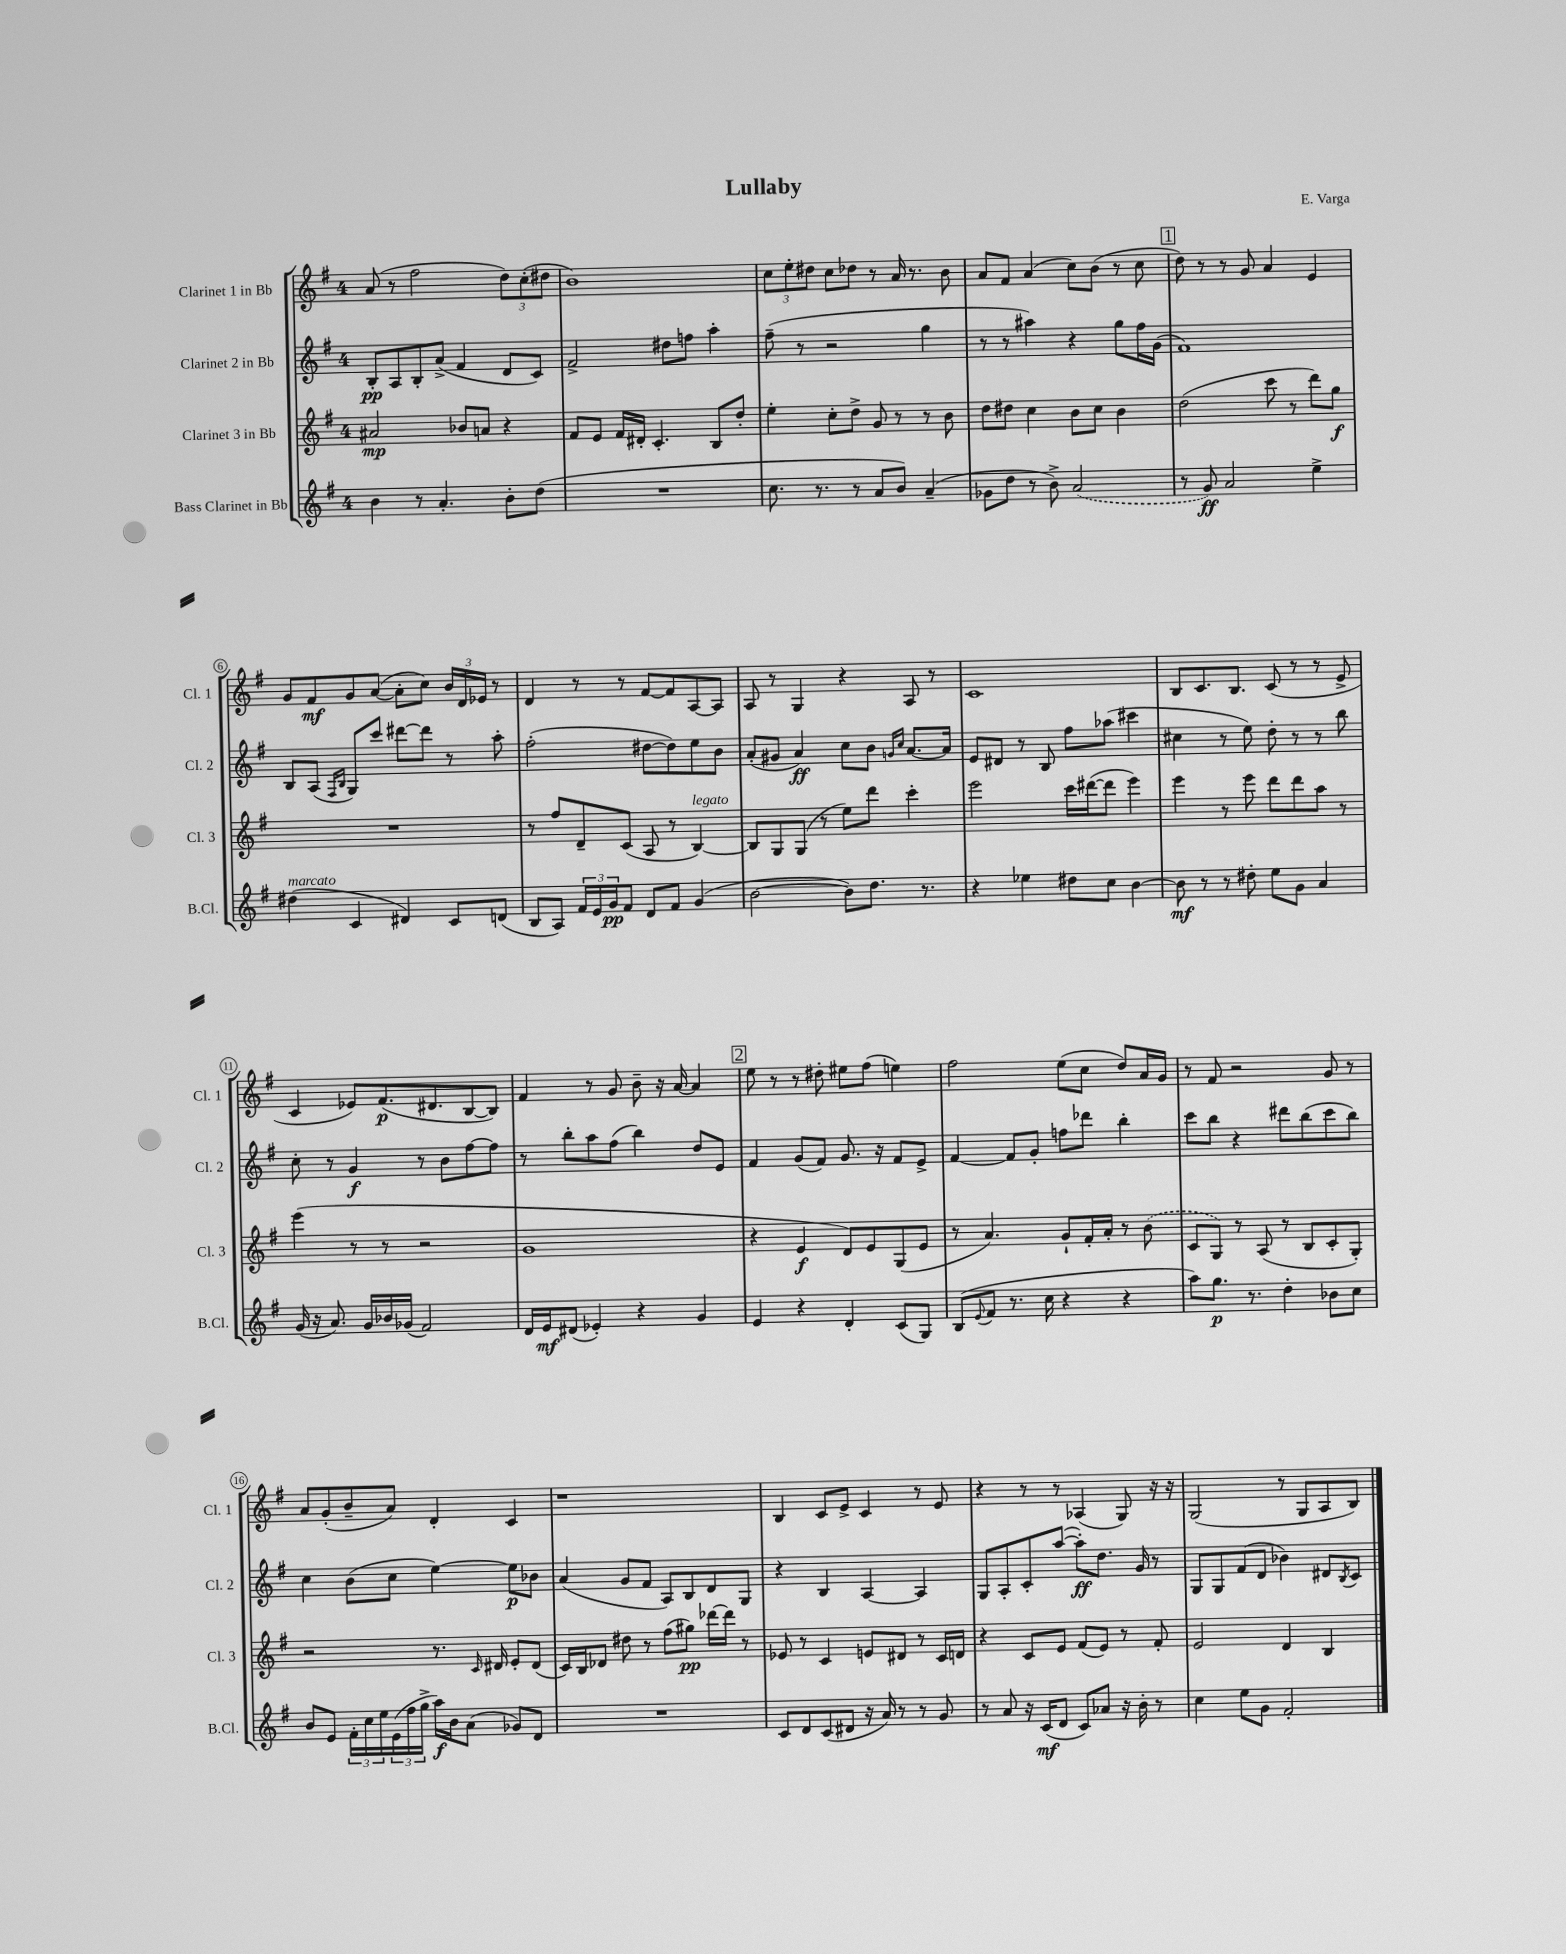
\header { title = "Lullaby" composer = "E. Varga" }
<<
\new StaffGroup <<
\new Staff = "s0" \with { instrumentName = "Clarinet 1 in Bb" shortInstrumentName = "Cl. 1" } {
    \clef treble \key g \major \once \override Staff.TimeSignature.style = #'single-digit \time 4/4
    a'8( r8 fis''2 \tuplet 3/2 { d''8) c''8-.( dis''8 } |
    b'1) |
    \tuplet 3/2 { c''8 e''8-. dis''8 } c''8 des''8 r8 a'16 r8. b'8 |
    a'8 fis'8 a'4( c''8) b'8( r8 c''8 |
    \mark \markup { \box "1" } d''8) r8 r8 g'8 a'4 e'4 |
    g'8 fis'8\mf g'8 a'8~( a'8-. c''8) \tuplet 3/2 { b'16 d'16 ees'16 } r8 |
    d'4 r8 r8 fis'8~ fis'8 a8~ a8 |
    a8 r8 g4 r4 a8 r8 |
    c'1 |
    b8 c'8. b8. c'8( r8 r8 e'8-> |
    c'4 ees'8) fis'8.\p( dis'8. b8~ b8) |
    fis'4 r8 g'8 b'8-- r16 a'16~ a'4 |
    \mark \markup { \box "2" } e''8 r8 r8 dis''8-. eis''8 fis''8( e''4) |
    fis''2 e''8( c''8 d''8) a'16 g'16 |
    r8 fis'8 r2 g'8 r8 |
    a'8 g'8-.( b'8-- a'8) d'4-. c'4 |
    r1 |
    b4 c'8 e'8-> c'4 r8 e'8 |
    r4 r8 r8 aes4( g8) r16 r16 |
    g2( r8 g8 a8 b8) \bar "|." |
}
\new Staff = "s1" \with { instrumentName = "Clarinet 2 in Bb" shortInstrumentName = "Cl. 2" } {
    \clef treble \key g \major \once \override Staff.TimeSignature.style = #'single-digit \time 4/4
    b8-.\pp a8 b8-. a'8->( fis'4 d'8 c'8) |
    fis'2-> dis''8 f''8 a''4-. |
    fis''8--( r8 r2 g''4 |
    r8 r8 ais''4) r4 g''8 fis''16 g'16( |
    \mark \markup { \box "1" } fis'1) |
    b8 a8( \grace { fis16 b16 } g8) c'''8 dis'''8~ dis'''8 r8 a''8-. |
    fis''2-.( dis''8~ dis''8) e''8 b'8 |
    a'8-.( gis'8 a'4\ff) c''8 b'8 \grace { g'16 c''16 } a'8.~ a'16 |
    e'8 dis'8 r8 b8 fis''8 aes''8( cis'''4 |
    cis''4 r8 e''8) d''8-. r8 r8 b''8 |
    c''8-. r8 g'4\f r8 b'8 fis''8~ fis''8 |
    r8 b''8-. a''8 fis''8( b''4) d''8 e'8 |
    \mark \markup { \box "2" } fis'4 g'8( fis'8) g'8. r16 fis'8 e'8-> |
    fis'4~ fis'8 g'8-. f''8 des'''8 b''4-. |
    c'''8 b''8 r4 dis'''8 b''8( c'''8 b''8) |
    c''4 b'8( c''8 e''4~) e''8\p bes'8 |
    a'4( g'8 fis'8 a8) b8 d'8 g8 |
    r4 b4 a4~ a4 |
    g8 a8-. c'8-. a''8~( a''8-.\ff) d''8. g'16 r8 |
    g8 g8 fis'8( d'8 bes'4) dis'8 \acciaccatura { b8 } c'8 \bar "|." |
}
\new Staff = "s2" \with { instrumentName = "Clarinet 3 in Bb" shortInstrumentName = "Cl. 3" } {
    \clef treble \key g \major \once \override Staff.TimeSignature.style = #'single-digit \time 4/4
    ais'2\mp bes'8 a'8 r4 |
    fis'8 e'8 fis'16 dis'16-. c'4.-. b8 d''8-. |
    e''4-. c''8-. d''8-> g'8 r8 r8 b'8 |
    d''8 dis''8 c''4 b'8 c''8 b'4 |
    \mark \markup { \box "1" } d''2( c'''8 r8 d'''8) g''8\f |
    R1 |
    r8 fis''8 d'8-- c'8( a8 r8 b4~^\markup { \italic "legato" }) |
    b8 g8 g8( r8 e''8) d'''8 c'''4-. |
    e'''2 c'''16 dis'''16~( dis'''8 e'''4) |
    e'''4 r8 e'''8 d'''8 d'''8 a''8 r8 |
    e'''4( r8 r8 r2 |
    g'1 |
    \mark \markup { \box "2" } r4 e'4\f d'8) e'8 g8( e'8 |
    r8 a'4.) g'8-! fis'16-. a'16-. r8 \once \slurDashed b'8( |
    c'8 g8) r8 a8( r8 b8 c'8-. g8-.) |
    r2 r8. \grace { c'16 } dis'16 e'8-. dis'8( |
    c'16) b16 des'8 dis''8 r8 fis''8( gis''8\pp) des'''16~ des'''16 r8 |
    ees'8 r8 c'4 e'8 dis'8 r8 c'16 d'16 |
    r4 c'8 e'8 fis'8( e'8) r8 fis'8-. |
    e'2 d'4 b4 \bar "|." |
}
\new Staff = "s3" \with { instrumentName = "Bass Clarinet in Bb" shortInstrumentName = "B.Cl." } {
    \clef treble \key g \major \once \override Staff.TimeSignature.style = #'single-digit \time 4/4
    b'4 r8 a'4.-. b'8-. d''8( |
    R1 |
    c''8. r8. r8 a'8 b'8) a'4--( |
    ges'8 d''8 r8 b'8->) \once \slurDashed a'2( |
    \mark \markup { \box "1" } r8 g'8\ff) a'2 e''4-> |
    dis''4^\markup { \italic "marcato" }( c'4 dis'4) c'8 d'8( |
    b8 a8) \tuplet 3/2 { fis'16 e'16 g'16\pp } fis'8 d'8 fis'8 g'4( |
    b'2~ b'8) d''8. r8. |
    r4 ees''4 dis''8 c''8 b'4~ |
    b'8\mf r8 r8 dis''8-. e''8 g'8 a'4 |
    g'16( r16 a'8.) g'16 bes'16 ges'16( fis'2) |
    d'16 e'16\mf dis'8( ees'4-.) r4 g'4 |
    \mark \markup { \box "2" } e'4 r4 d'4-. c'8( g8) |
    b8( \appoggiatura { e'8 } fis'8 r8. c''16 r4 r4 |
    a''8) g''8.\p r8. d''4-. bes'8 c''8 |
    b'8 e'8 \tuplet 3/2 { fis'16-. c''16 e''16 } \tuplet 3/2 { e'16( fis''16 g''16-> } a''16\f) b'16 a'8( ges'8) d'8 |
    R1 |
    c'8 d'8 c'8( dis'8 r16 a'16) r8 r8 g'8 |
    r8 a'8 r16 c'16\mf( d'8 c'8) aes'8 r16 b'16-. r8 |
    c''4 e''8 g'8 fis'2-. \bar "|." |
}
>>
>>
\layout { \context { \Score \override BarNumber.stencil = #(make-stencil-circler 0.1 0.3 ly:text-interface::print) } }
